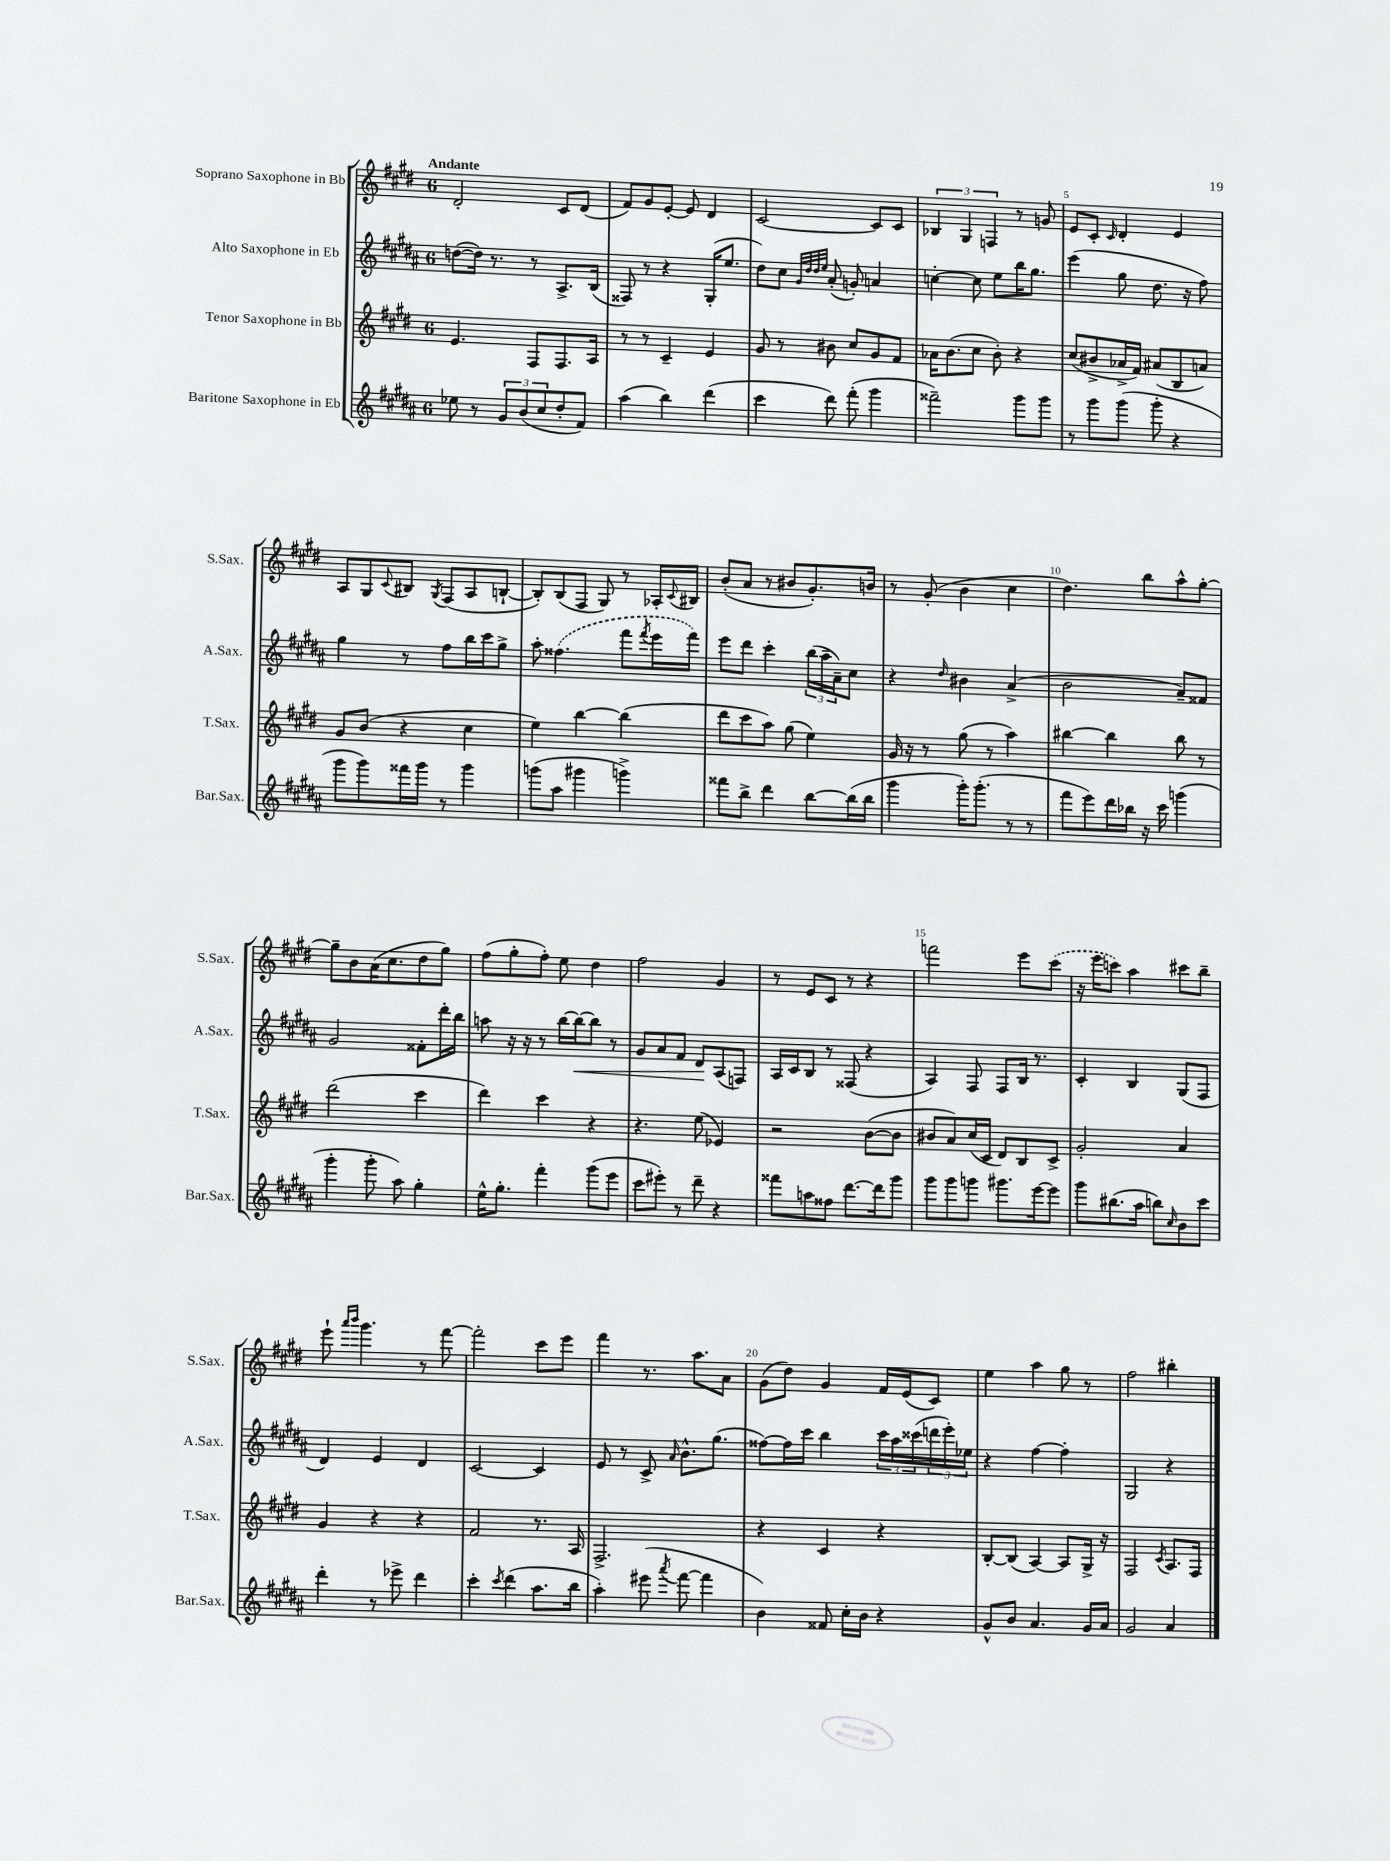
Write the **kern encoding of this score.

**kern	**kern	**kern	**dynam	**kern
*part4	*part3	*part2	*part2	*part1
*staff4	*staff3	*staff2	*staff2	*staff1
*I"Baritone Saxophone in Eb	*I"Tenor Saxophone in Bb	*I"Alto Saxophone in Eb	*	*I"Soprano Saxophone in Bb
*I'Bar.Sax.	*I'T.Sax.	*I'A.Sax.	*	*I'S.Sax.
*clefG2	*clefG2	*clefG2	*	*clefG2
*k[f#c#g#d#a#]	*k[f#c#g#d#]	*k[f#c#g#d#a#]	*	*k[f#c#g#d#]
*M6/8	*M6/8	*M6/8	*	*M6/8
=1	=1	=1	=1	=1
!	!	!	!	!LO:TX:a:B:t=Andante
8ee-X\	4.e/	([8ddn\L	.	2d#'/
8r	.	16dd\Jk])	.	.
.	.	8.r	.	.
12g#/L	.	.	.	.
(12b/	.	.	.	.
.	8F#/L	8r	.	.
12cc#/	.	.	.	.
8dd#'/	8.F#/	8.A#^/L	.	8c#/L
8f#/J)	.	.	.	(8d#/J
.	16A/Jk	(16B/Jk	.	.
=2	=2	=2	=2	=2
(4aa#\	8r	8F##X/)	.	8f#/L)
.	8r	8r	.	8g#/
4bb\)	4c#~/	4r	.	[8e'/J
.	.	.	.	8e/]
(4ddd#\	4e/	(16G#'/KL	.	4d#/
.	.	8.ee/J	.	.
=3	=3	=3	=3	=3
4ccc#\	8g#/	8dd#\L)	.	[2c#/
.	8r	8cc#\J	.	.
.	.	32qqg#/LLL	.	.
.	.	32qqdd#/	.	.
.	.	32qqdd#/	.	.
.	.	32qqee/JJJ	.	.
8ddd#\)	8b#X\	(8a#'/	.	.
(8fff#'\	8cc#/L	8gn'/)	.	.
4ggg#\	8g#/	4an/	.	8c#/L]
.	8f#/J	.	.	8c#/J
=4	=4	=4	=4	=4
2fff##X~\)	16a-X\KL	[4ccn'\	.	6B-X/
.	(8.b\	.	.	.
.	.	.	.	6G#/
.	8cc#\J	8cc\]	.	.
.	.	.	.	6Fn/
.	8b'\)	8ee\L	.	.
8ggg#\L	4r	16bb\K	.	8r
.	.	8.gg#\J	.	.
8ggg#\J	.	.	.	8gn/
=5	=5	=5	=5	=5
8r	(8cc#/L	(4eee\	.	8e/L
8ggg#\L	8b#X^/	.	.	8c#'/J
.	.	.	.	16qqc#/
(8ggg#\J	16a-X^/L	8gg#\	.	4d#'/
.	16f#/JJ)	.	.	.
8ggg#'\	(8a#X/L	8.dd#\	.	.
4r	8B/	.	.	4e/
.	.	16r	.	.
.	8an/J)	8ff#\)	.	.
!!LO:LB:g=z
=6	=6	=6	=6	=6
8ggg#\L	8g#/L	4gg#\	.	8A/L
8ggg#\)	(8b/J	.	.	8G#/
.	.	.	.	8qqc#/
16fff##X\L	4r	8r	.	8B#X/J
16ggg#\JJ	.	.	.	.
.	.	.	.	8qG#/
8r	.	8ff#\L	.	(8F#/L
4ggg#\	4cc#\	16bb\L	.	8A/
.	.	16ccc#\J	.	.
.	.	8gg#^\J	.	[8Bn`/J
=7	=7	=7	=7	=7
(8gggn\L	4ee\)	8aa#'\	.	8B'/L])
8aa#\J	.	(4.ff##X\	.	(8B/
4ggg#X\	[4bb\	.	.	8F#/J
.	.	.	.	8G#/)
4gggn^\)	(4bb\]	8fff#\L	.	8r
.	.	8qfff#/	.	.
.	.	16eee\L	.	16A-X'/LL
.	.	.	.	8qqc#/
.	.	16fff#\JJ)	.	16B#X/JJ
=8	=8	=8	=8	=8
8fff##X\L	8ddd#\L	8eee\L	.	(8b'/L
8bb^\J	8ccc#\	8ddd#\J	.	8a/J
4ddd#\	8aa\J)	4ccc#'\	.	8r
.	(8gg#\	.	.	8b#X/L
[8bb\L	4ee\)	(24bb\LL	.	8.g#'/)
.	.	24aa#~\	.	.
.	.	24a#~\J)	.	.
(16bb\L]	.	8cc#\J	.	.
16bb\JJ	.	.	.	16bn/Jk
=9	=9	=9	=9	=9
4ggg#\	16g#/	4r	.	8r
.	16r	.	.	.
.	8r	.	.	(8g#'/
.	.	16qqdd#/	.	.
16ggg#'\KL)	(8gg#\	4b#X\	.	4b\
(8.ggg#'\J	.	.	.	.
.	8r	.	.	.
8r	4aa\)	(4a#^/	.	4cc#\
8r	.	.	.	.
=10	=10	=10	=10	=10
8fff#\L	[4bb#X\	2b\	.	4.dd#\)
8eee\)	.	.	.	.
16ddd#\L	4bb#\]	.	.	.
16bb-X\JJ	.	.	.	.
16r	.	.	.	8bb\L
16ccc#\	.	.	.	.
(4gggn\	8bb#\	8a#~/L)	.	8aa^^\
.	8r	8f##X/J	.	[8gg#'\J
!!LO:LB:g=z
=11	=11	=11	=11	=11
4ggg#'\	(2ddd#\	2g#/	.	8gg#~\L]
.	.	.	.	8b\
8ggg#'\	.	.	.	(16a\K
.	.	.	.	8.cc#\
8aa#\)	.	.	.	.
4gg#'\	4ccc#\	8f##X'\L	.	8dd#\
.	.	16ddd#'\L	.	8gg#\J)
.	.	16bb\JJ	.	.
=12	=12	=12	=12	=12
16ee^^\KL	4ddd#\)	8aan\	.	(8ff#\L
8.gg#'\J	.	.	.	.
.	.	16r	.	8gg#'\
.	.	16r	.	.
4fff#'\	4ccc#\	8r	.	8ff#'\J)
.	.	[16bb\LL	.	8ee\
!	!	!	!LO:HP:b	!
.	.	16bb\J_	<	.
(8ggg#\L	4r	8bb\J]	.	4dd#\
8eee\J	.	8r	.	.
=13	=13	=13	=13	=13
8ccc#\L	4.r	8g#/L	.	2ff#\
8eee#X'\J)	.	8a#/	.	.
8r	.	8f#/J	.	.
8ddd#~\	(8ee\	8d#/L	.	.
4r	4e-X/)	(8A#/	[	4g#/
.	.	8Fn/J)	.	.
=14	=14	=14	=14	=14
8fff##X\L	2r	16A#/LL	.	8r
.	.	16c#/J	.	.
8aan\	.	8B/J	.	8e/L
8ff##X\J	.	8r	.	8c#/J
[8.ddd#\L	.	(8F##X/	.	8r
.	([8b\L	4r	.	4r
16ddd#\k]	.	.	.	.
8ggg#\J	8b\J]	.	.	.
=15	=15	=15	=15	=15
8ggg#\L	8b#X/L	4A#/)	.	2fffn\
8ggg#\	8a/)	.	.	.
8gggn\J	(16cc#/L	8F#/	.	.
.	16c#/JJ	.	.	.
8.ggg#X\L	8d#/L)	8F#/L	.	.
.	8B/	16B/Jk	.	8eee\L
[16eee\k	.	8.r	.	.
8eee\J]	8c#^/J	.	.	(8ccc#\J
=16	=16	=16	=16	=16
8ggg#\L	2g#'/	4c#'/	.	16r
.	.	.	.	16eee\KL
(8.bb#X\	.	.	.	8cccn\J)
.	.	4B/	.	4aa\
16aa#\Jk	.	.	.	.
8bbn\L)	.	.	.	.
16qqcc#/	.	.	.	.
8b\	4a/	(8G#/L	.	8ccc#X\L
8ccc#\J	.	8F#/J	.	8bb~\J
!!LO:LB:g=z
=17	=17	=17	=17	=17
4ddd#'\	4g#/	4d#/)	.	8eee`\
.	.	.	.	16qqaaa/LL
.	.	.	.	16qqbbb/JJ
.	.	.	.	4.ggg#\
8r	4r	4e/	.	.
8eee-X^\	.	.	.	.
4ddd#\	4r	4d#/	.	8r
.	.	.	.	[8fff#\
=18	=18	=18	=18	=18
4ccc#'\	2f#/	[2c#/	.	2fff#'\]
8qccc#/	.	.	.	.
(4ddd#\	.	.	.	.
8.aa#\L	8.r	4c#/]	.	8ccc#\L
.	.	.	.	8eee\J
16bb\Jk	16A/	.	.	.
=19	=19	=19	=19	=19
4aa#'\)	2.F#^/	8e/	.	4fff#\
.	.	8r	.	.
(8eee#X\	.	8c#^/	.	8.r
8qaaa#/	.	16qqa#/	.	.
[8fff#\	.	8.b^^\L	.	.
.	.	.	.	8.aa\L
4fff#\]	.	.	.	.
.	.	(8.gg#\J	.	.
.	.	.	.	8a\J
=20	=20	=20	=20	=20
4b\)	4r	[8ff##X\L)	.	(8g#\L
.	.	16ff##\L]	.	8dd#\J)
.	.	16ccc#\JJ	.	.
8f##X/	4c#/	4bb\	.	4g#/
16cc#'\LL	.	.	.	.
16b\JJ	.	.	.	.
4r	4r	24ccc#\LL	.	16f#/LL
.	.	24aa#\	.	.
.	.	.	.	(16e/J
.	.	(24ccc##X\	.	.
.	.	24dddn\	.	8c#/J)
.	.	24eee'\)	.	.
.	.	24ee-X\JJ	.	.
=21	=21	=21	=21	=21
8g#^^/L	[8B'/L	4r	.	4ee\
8b/J	(8B/J]	.	.	.
4.a#/	[4A/)	[4ff#\	.	4aa\
.	8A/L]	4ff#'\]	.	8gg#\
16g#/LL	16G#^/Jk	.	.	8r
16a#/JJ	16r	.	.	.
=22	=22	=22	=22	=22
2g#/	2F#/	2G#/	.	2ff#\
.	8qc#/	.	.	.
4a#/	8.A/L	4r	.	4bb#X'\
.	16F#/Jk	.	.	.
==	==	==	==	==
*-	*-	*-	*-	*-
